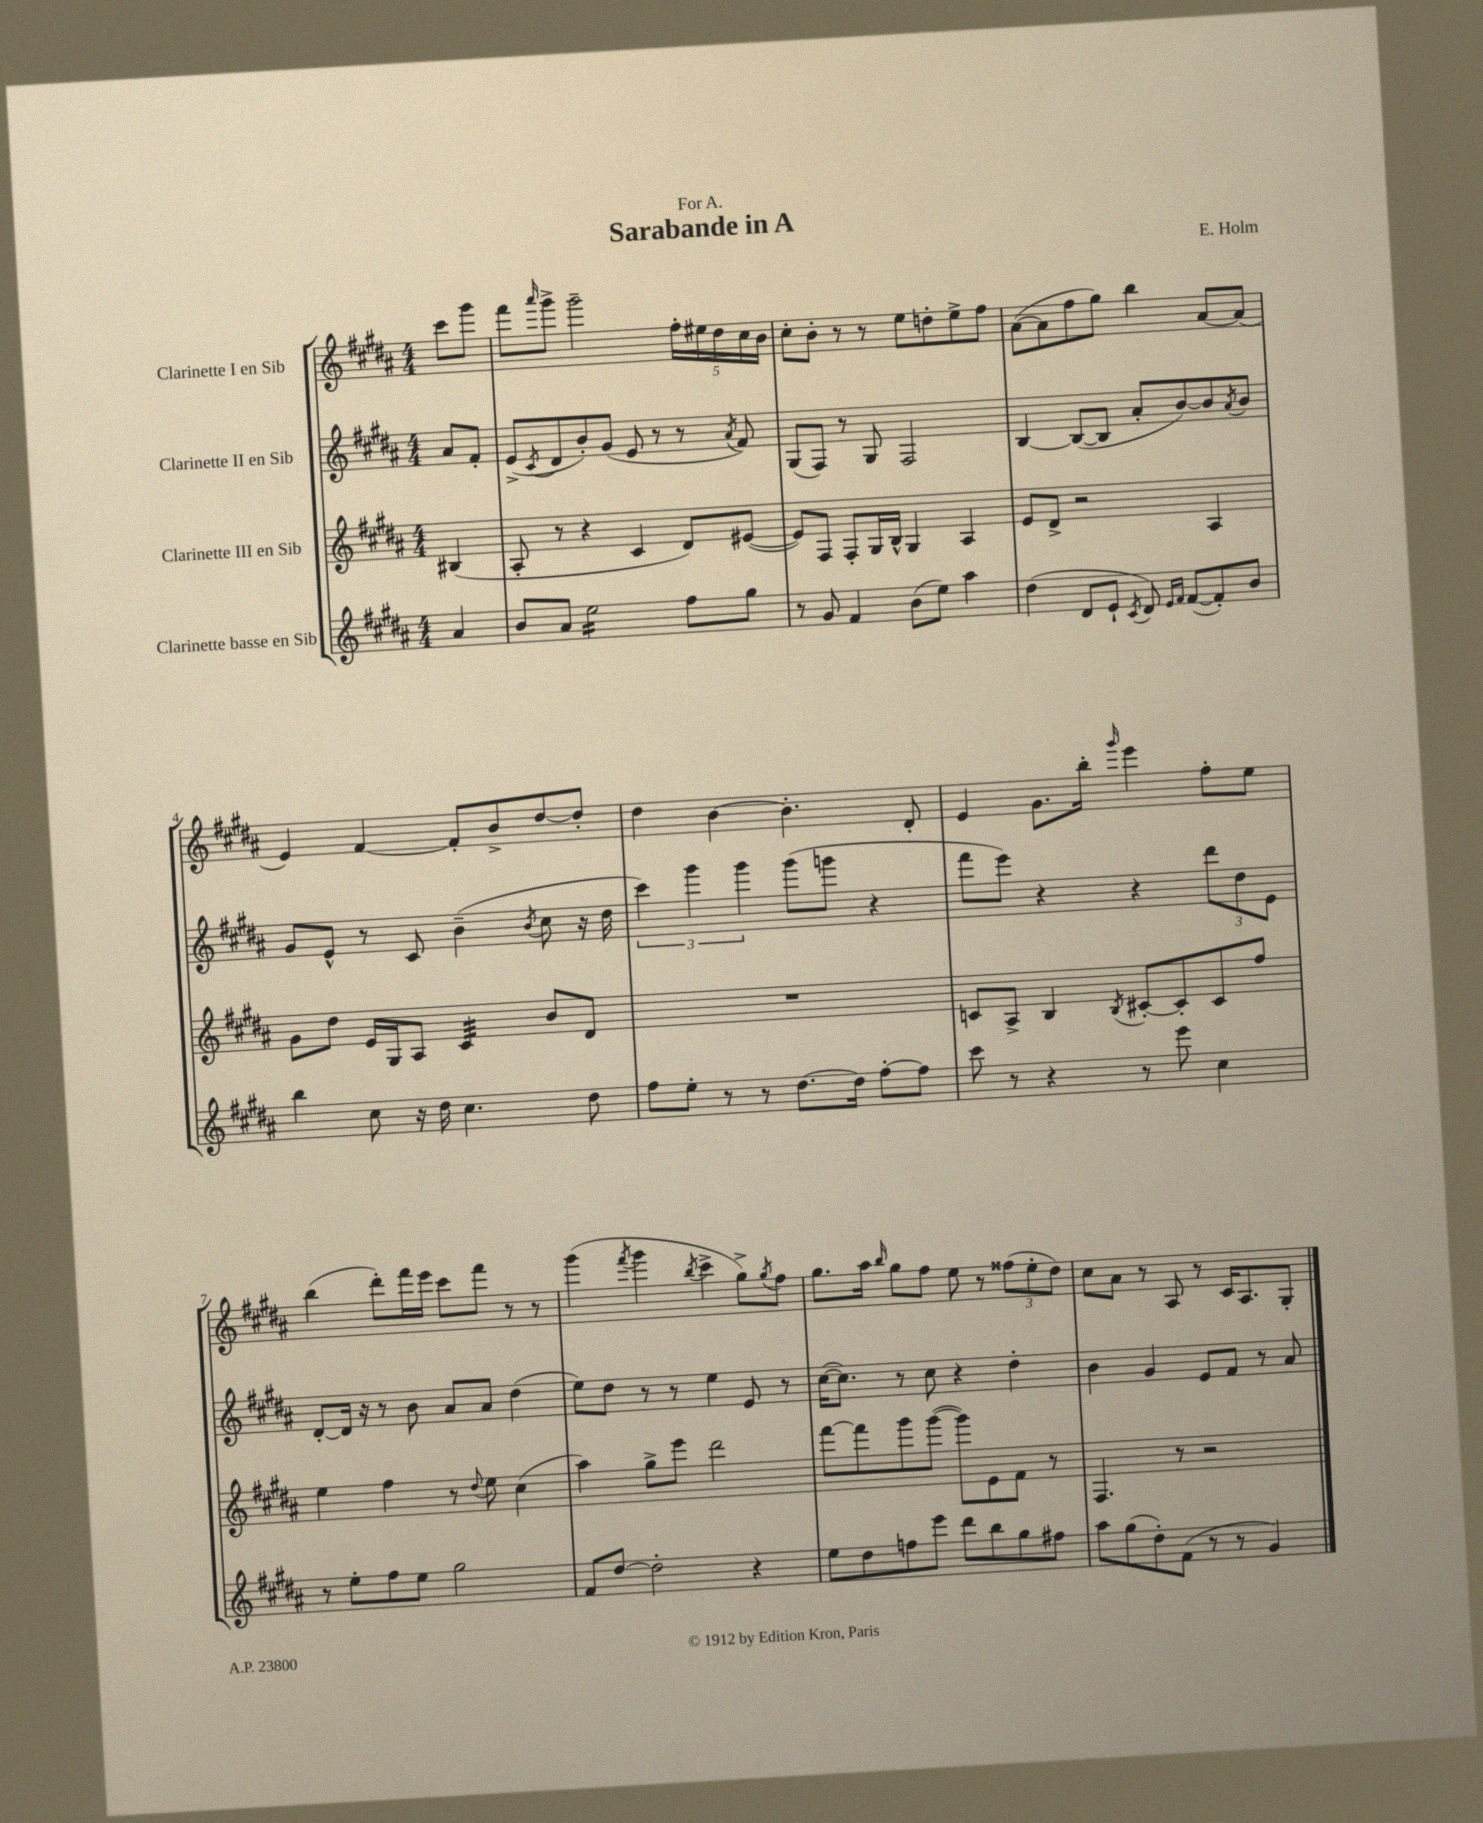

**kern	**kern	**kern	**kern
*part4	*part3	*part2	*part1
*staff4	*staff3	*staff2	*staff1
*I"Clarinette basse en Sib	*I"Clarinette III en Sib	*I"Clarinette II en Sib	*I"Clarinette I en Sib
*clefG2	*clefG2	*clefG2	*clefG2
*k[f#c#g#d#a#]	*k[f#c#g#d#a#]	*k[f#c#g#d#a#]	*k[f#c#g#d#a#]
*M4/4	*M4/4	*M4/4	*M4/4
=	=	=	=
4a#/	(4B#X/	8a#/L	8ccc#\L
.	.	8f#'/J	8ggg#\J
=1	=1	=1	=1
8b/L	8A#'/	(8e^/L	8fff#\L
.	.	8qc#/	16qqaaa#/
8a#/J	8r	8d#/	8ggg#^\J
*tremolo	*	*	*
16ee\LL	4r	8b'/)	2ggg#~\
16ee\	.	.	.
16ee\	.	(8g#/J	.
16ee\	.	.	.
16ee\	4c#/	8e/	.
16ee\	.	.	.
16ee\	.	8r	.
16ee\JJ	.	.	.
*Xtremolo	*	*	*
8ff#\L	8d#/L)	8r	20ff#'\LL
.	.	.	20ee#X\
.	.	.	20dd#\
.	.	8qa#/	.
8gg#\J	([8e#X/J	8f#/)	.
.	.	.	20cc#\
.	.	.	20b\JJ
=2	=2	=2	=2
8r	8e#/L])	(8G#/L	8cc#'\L
8g#/	8F#/J	8F#/J)	8b'\J
4f#/	8F#'/L	8r	8r
.	16G#/L	8G#/	8r
.	16B^^/JJ	.	.
(8b\L	4G#/	2F#/	8ee\L
8ee\J)	.	.	8ddn'\
4aa#\	4A#/	.	8ee^\
.	.	.	8ff#\J
=3	=3	=3	=3
(4dd#\	8e/L	[4B/	([8a#\L
.	8d#^/J	.	8a#\]
8d#/L	2r	(8B/L_	8ff#\
8e`/J	.	8B/J]	8gg#\J)
8qc#/	.	.	.
8d#/)	.	8a#'/L	4bb\
16qqe/LL	.	.	.
16qqf#/JJ	.	.	.
([8f#/L	.	[8b/)	.
8f#'/])	4A#/	8b/]	[8a#/L
.	.	8qa#/	.
8b/J	.	8b/J	(8a#/J]
!!LO:LB:g=z
=4	=4	=4	=4
4bb\	8g#\L	8g#/L	4e/)
.	8dd#\J	8e^^/J	.
8cc#\	16e/LL	8r	[4f#/
.	16G#/J	.	.
16r	8A#/J	8c#/	.
16dd#\	.	.	.
*	*tremolo	*	*
4.cc#\	32c#/LLL	(4b~\	8f#'/L]
.	32c#/	.	.
.	32c#/	.	.
.	32c#/	.	.
.	32c#/	.	8b^/
.	32c#/	.	.
.	32c#/	.	.
.	32c#/JJJ	.	.
*	*Xtremolo	*	*
.	.	8qb/	.
.	8b/L	8cc#\	[8dd#/
8dd#\	8d#/J	16r	8dd#'/J]
.	.	16dd#\	.
=5	=5	=5	=5
8ff#\L	1r	6ccc#\)	4dd#\
8ee'\J	.	.	.
.	.	6ggg#\	.
8r	.	.	[4b\
.	.	6ggg#\	.
8r	.	.	.
[8.dd#\L	.	(8ggg#\L	4.b'\]
.	.	8gggn\J	.
16dd#\Jk]	.	.	.
[8ff#'\L	.	4r	.
8ff#\J]	.	.	8d#'/
=6	=6	=6	=6
8ccc#\	8cn/L	8fff#\L	4e/
8r	8A#^/J	8eee\J)	.
4r	4B/	4r	8.g#\L
.	.	.	16bb'\Jk
.	8qB/	.	16qqggg#/
8r	[8c#X'/L	4r	4eee\
8eee\	8c#'/]	.	.
4cc#\	8c#/	12ddd#\L	8ff#'\L
.	.	12dd#\	.
.	8ff#/J	.	8ee\J
.	.	12e\J	.
!!LO:LB:g=z
=7	=7	=7	=7
8r	4ee\	[8d#'/L	(4bb\
8ee'\L	.	16d#/Jk]	.
.	.	16r	.
8ff#\	4ff#\	8r	8ddd#'\L)
8ee\J	.	8b\	16fff#\L
.	.	.	16eee\JJ
2gg#\	8r	8a#/L	8ccc#\L
.	8qqdd#/	.	.
.	8ee\	8a#/J	8fff#\J
.	(4cc#\	(4dd#\	8r
.	.	.	8r
=8	=8	=8	=8
8f#/L	4aa#\)	8ee\L)	(4ggg#\
[8dd#/J	.	8dd#\J	.
.	.	.	8qfff#/
2dd#'\]	8gg#^\L	8r	4ggg#\
.	8eee\J	8r	.
.	.	.	8qbb/
.	2ddd#\	4ee\	4ccc#^\
4r	.	8e/	8gg#^\L)
.	.	.	8qgg#/
.	.	8r	8ff#\J
=9	=9	=9	=9
8ee\L	[8fff#\L	([16cc#\KL	8.gg#\L
.	.	8.cc#\J])	.
8dd#\	8fff#\]	.	.
.	.	.	16aa#\Jk
.	.	.	16qqbb/
8ffn\	8ggg#\	8r	8gg#\L
8eee\J	([8ggg#\J	8cc#\	8ff#\J
8ddd#\L	8ggg#\L])	4r	8ee\
8bb\	8e\	.	8r
8gg#\	8f#\J	4dd#'\	(12ff##X\L
.	.	.	12ee'\
8ff#X\J	8r	.	.
.	.	.	12dd#\J)
=10	=10	=10	=10
8aa#\L	4.F#/	4b\	8cc#\L
(8gg#\	.	.	8a#\J
8dd#'\)	.	4g#/	8r
(8f#\J	8r	.	8A#/
8r	2r	8e/L	8r
8r	.	8f#/J	16c#/KL
.	.	.	8.A#/
4g#/)	.	8r	.
.	.	8a#/	8G#'/J
==	==	==	==
*-	*-	*-	*-
